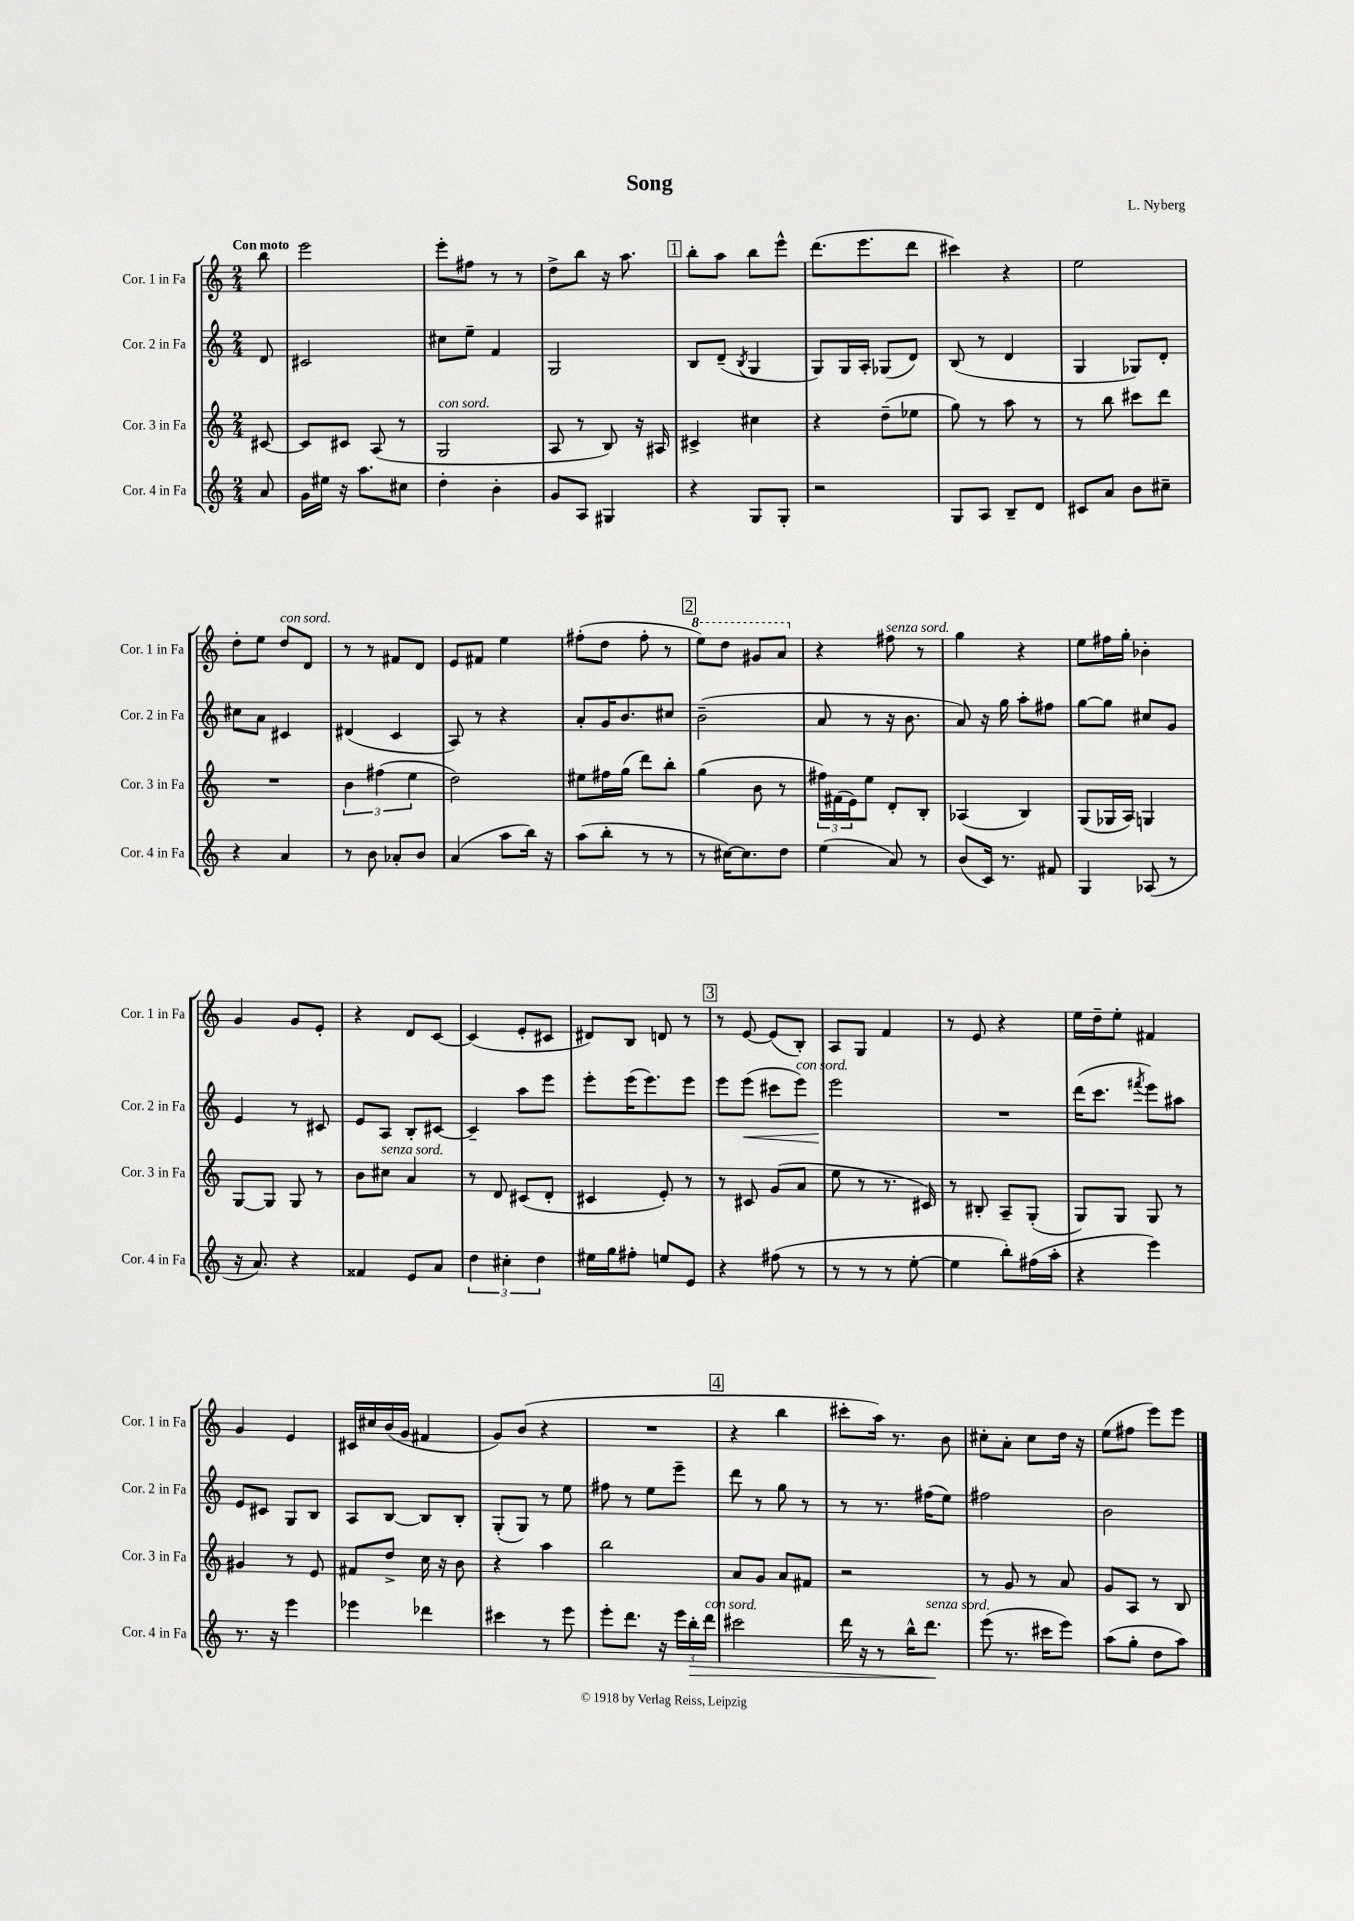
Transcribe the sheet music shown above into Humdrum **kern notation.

**kern	**kern	**kern	**kern
*staff4	*staff3	*staff2	*staff1
*clefG2	*clefG2	*clefG2	*clefG2
*k[]	*k[]	*k[]	*k[]
*M2/4	*M2/4	*M2/4	*M2/4
8a	[8c#	8d	8bb
=	=	=	=
16g	8c#]	2c#	2eee
16ee#	.	.	.
16r	8c#	.	.
8.aa	.	.	.
.	(8A	.	.
8cc#	8r	.	.
=	=	=	=
4dd'	2G	8cc#	8eee'
.	.	8ee~	8ff#
4b'	.	4f	8r
.	.	.	8r
=	=	=	=
8g	8A	2G	8dd^
8A	8r	.	8bb
4G#	8B)	.	16r
.	.	.	8.aa
.	16r	.	.
.	16A#	.	.
=	=	=	=
4r	4c#^	8B	8bb'
.	.	(8d~	8aa
.	.	8qB	.
8G	4cc#	4G	8bb
8G'	.	.	8eee^^
=	=	=	=
2r	4r	8G)	(8.ddd
.	.	16G	.
.	.	16A'	8.eee
.	(8dd~	(8G-	.
.	8ee-	8d)	8ddd
=	=	=	=
8G	8gg)	(8B	4ccc#)
8A	8r	8r	.
8B~	8aa	4d	4r
8d	8r	.	.
=	=	=	=
8c#	8r	4G	2ee
8a	8bb	.	.
8b	8ccc#	8G-)	.
8cc#~	8ddd	8d'	.
=	=	=	=
4r	2r	8cc#	8dd'
.	.	8a	8ee
4a	.	4c#	8dd
.	.	.	8d
=	=	=	=
8r	6b	(4d#	8r
8b	.	.	8r
.	(6ff#	.	.
8a-'	.	4c	8f#
.	6ee	.	.
8b	.	.	8d
=	=	=	=
(4a	2dd)	8A)	8e
.	.	8r	8f#
8aa	.	4r	4ee
16bb)	.	.	.
16r	.	.	.
=	=	=	=
(8aa	8ee#	8a'	(8ff#'
8bb'	16ff#	16g	8dd
.	(16gg	8.b	.
8r	8ddd)	.	8ff#'
8r	8bb'	8cc#	8r
=	=	=	=
8r	(4gg	(2b~	8eee)
[16cc#)	.	.	8ddd
8.cc#]	.	.	.
.	8b	.	8gg#
8dd	8r	.	8aa
=	=	=	=
(4ee	24ff#)	8a	4r
.	(24f#	.	.
.	24e)	.	.
.	8ee	8r	.
8a)	8d'	16r	8ff#
.	.	8.b	.
8r	8B'	.	8r
=	=	=	=
(8b	(4A-	8a)	4gg
16c)	.	16r	.
8.r	.	16gg	.
.	4B)	8aa'	4r
8f#	.	8ff#	.
=	=	=	=
4G	(8G	[8gg	8ee
.	16G-	8gg]	16ff#
.	16A)	.	16gg'
(8A-	4G	8cc#	4b-'
8r	.	8g	.
=	=	=	=
16r	[8G	4e	4g
8.a)	.	.	.
.	8G]	.	.
4r	8G	8r	8g
.	8r	8c#	8e'
=	=	=	=
4f##	8b	8e	4r
.	8cc#	8A	.
8e	4a	8B'	8d
8a	.	[8c#	[8c
=	=	=	=
6dd	8r	4c#~]	(4c]
.	8d	.	.
6cc#'	.	.	.
.	(8c#	8aa	8e'
6dd	.	.	.
.	8d'	8eee	8c#
=	=	=	=
16ee#	4c#	8eee'	8d#)
16gg	.	.	.
8ff#'	.	(16eee	8B
.	.	8.eee)	.
8ee	8e')	.	8d
8e	8r	8eee	8r
=	=	=	=
4r	8r	8eee	8r
.	8c#	(8eee	[8e
(8ff#	(8g	8ccc#	(8e]
8r	8a	8eee)	8B')
=	=	=	=
8r	8ee	2eee	8A
8r	8r	.	8G
8r	8.r	.	4f
[8ee'	.	.	.
.	16c#)	.	.
=	=	=	=
4ee]	8r	2r	8r
.	8B#'	.	8e
8bb')	8A~	.	4r
(16ff#	(8G'	.	.
16aa'	.	.	.
=	=	=	=
4r	8G)	(16ddd	16ee
.	.	8.ccc	16dd~
.	8G	.	8ee'
.	.	8qfff#	.
4eee)	8G	8eee)	4f#
.	8r	8aa#	.
=	=	=	=
8.r	4g#	8e	4g
.	.	8c#	.
16r	.	.	.
4eee	8r	8G	4e
.	8e	8B	.
=	=	=	=
4eee-	8f#	8A	16c#
.	.	.	16cc#
.	8dd^	[8B	(16b
.	.	.	16g
4ddd-	16cc	8B]	4f#
.	16r	.	.
.	8b	8B'	.
=	=	=	=
4ccc#	4r	(8G'	8g)
.	.	8G)	(8b
8r	4aa	8r	4r
8eee	.	8ee	.
=	=	=	=
8eee'	2bb	8ff#	2r
8.ddd	.	8r	.
.	.	8ee	.
16r	.	.	.
24eee	.	8eee~	.
24bb'	.	.	.
24ddd	.	.	.
=	=	=	=
2ccc#	8a	8ddd	4r
.	8g	8r	.
.	8a	8gg	4bb
.	8f#	8r	.
=	=	=	=
16ddd	2r	8r	8ccc#'
16r	.	.	.
8r	.	8.r	16aa)
.	.	.	8.r
16bb^^	.	.	.
8.ddd	.	(16ff#	.
.	.	8ee)	8b
=	=	=	=
(8eee	8r	2ff#	8cc#'
8.r	8g	.	8a'
.	8r	.	8cc#
16ccc#	.	.	.
8eee)	8a	.	16dd
.	.	.	16r
=	=	=	=
(8aa	8g	2b	(8ee
8gg'	8A	.	8ff#
8dd	8r	.	8eee)
8aa)	8B	.	8eee
==	==	==	==
*-	*-	*-	*-
